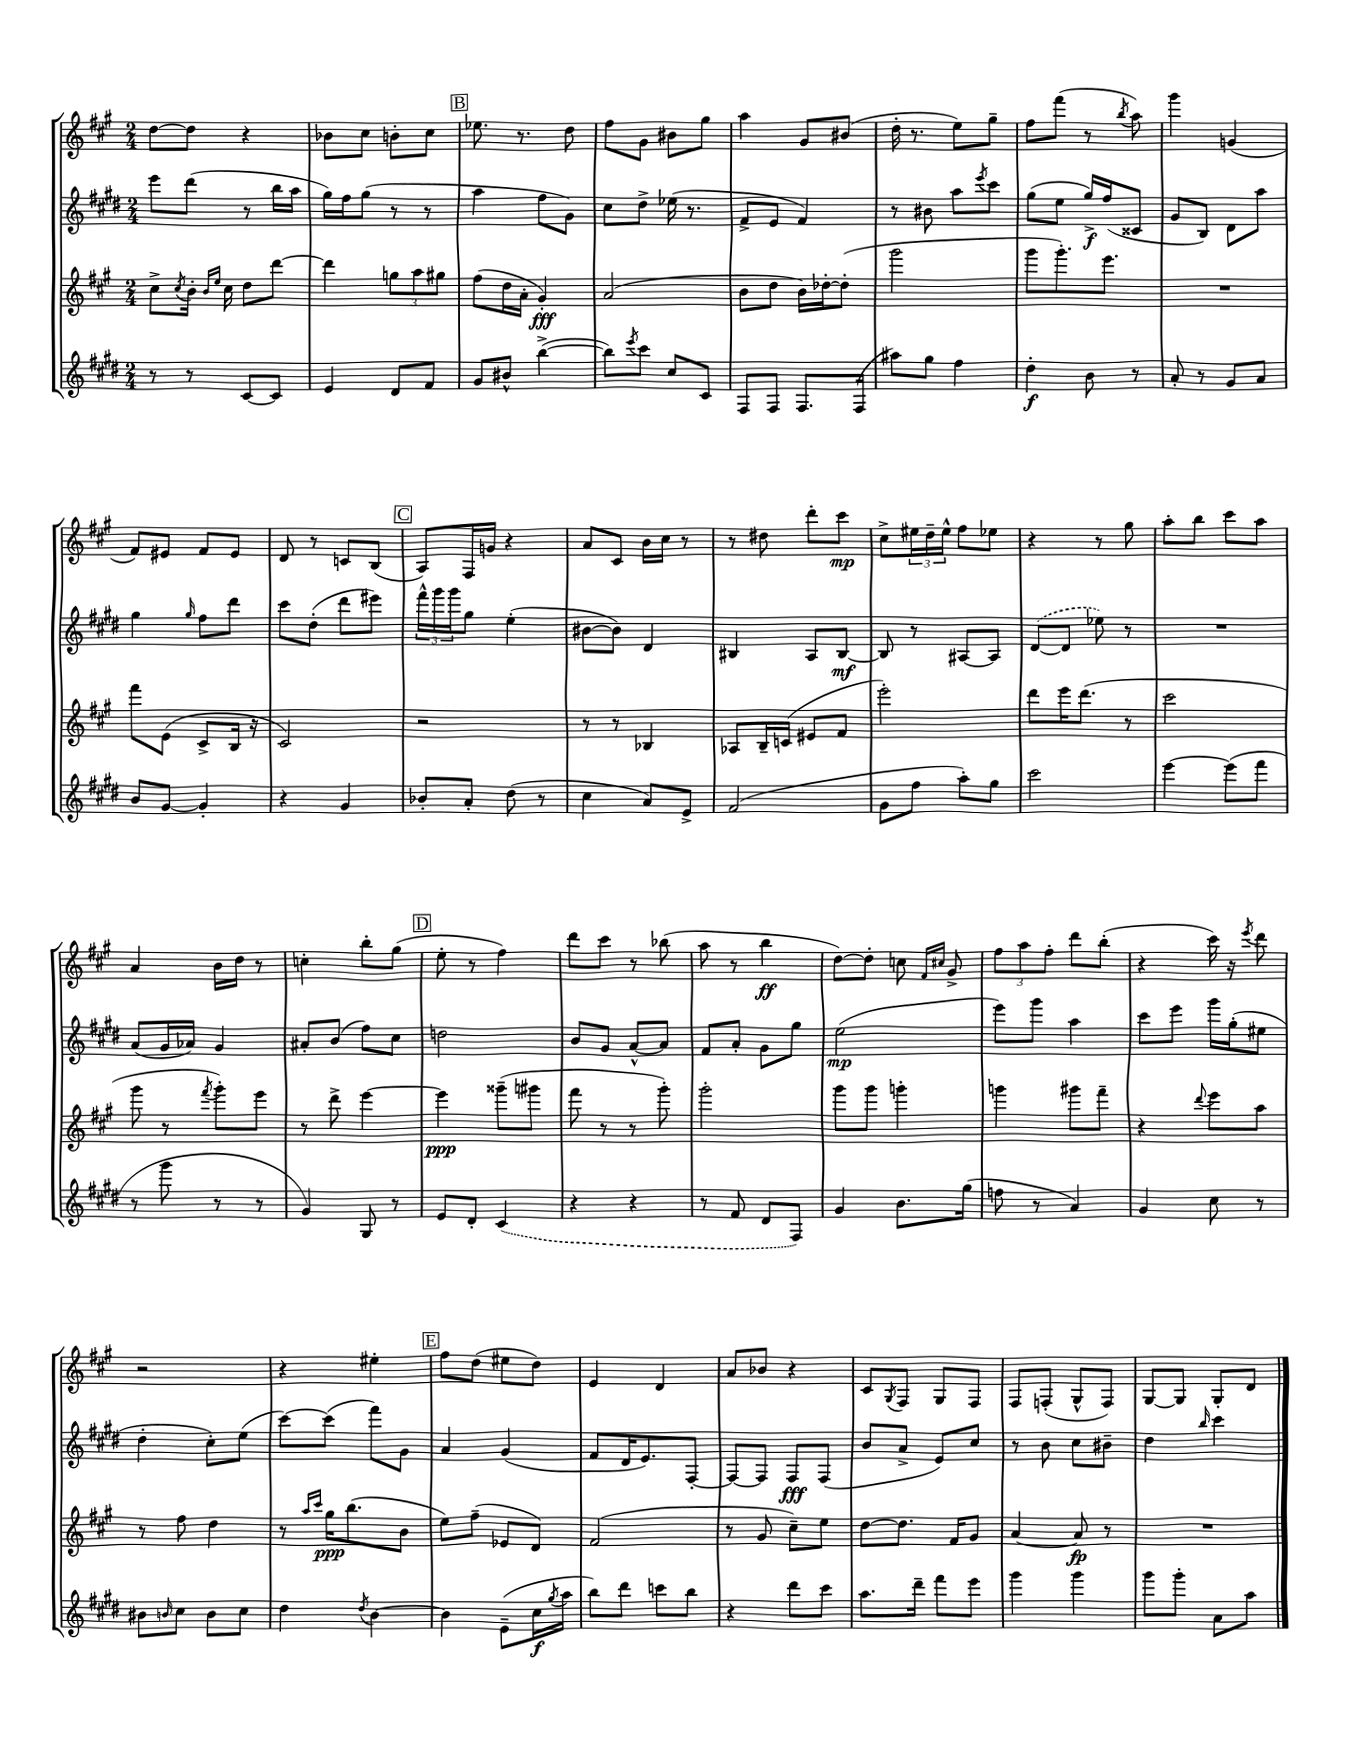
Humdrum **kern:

**kern	**kern	**kern	**kern
*staff4	*staff3	*staff2	*staff1
*clefG2	*clefG2	*clefG2	*clefG2
*k[f#c#g#d#]	*k[f#c#g#]	*k[f#c#g#d#]	*k[f#c#g#]
*M2/4	*M2/4	*M2/4	*M2/4
8r	8cc#^	8eee	[8dd
.	8qcc#	.	.
8r	16b'	(8ddd#	8dd]
.	16qqb	.	.
.	16qqee	.	.
.	16cc#	.	.
[8c#	8dd	8r	4r
8c#]	[8ddd	16bb	.
.	.	16aa	.
=	=	=	=
4e	4ddd]	16gg#)	8b-
.	.	16ff#	.
.	.	(8gg#	8cc#
8d#	12gg	8r	8b'
.	12aa	.	.
8f#	.	8r	8cc#
.	12gg#	.	.
=	=	=	=
8g#	(8ff#	4aa	8.ee-
8b#^^	16dd	.	.
.	16a'	.	8.r
([4bb^	4g#')	8ff#	.
.	.	8g#)	8dd
=	=	=	=
8bb])	(2a	8cc#	8ff#
8qeee	.	.	.
8ccc#	.	8dd#^	8g#
8cc#	.	(16ee-	8b#
.	.	8.r	.
8c#	.	.	8gg#
=	=	=	=
8F#	8b	8f#^	4aa
8F#	8dd	8e	.
8.F#	16b)	4f#)	8g#
.	[16dd-'	.	.
.	(8dd-']	.	(8b#
(16F#	.	.	.
=	=	=	=
8aa#)	2ggg#	8r	16dd'
.	.	.	8.r
8gg#	.	8b#	.
4ff#	.	8aa	8ee)
.	.	8qeee	.
.	.	8ccc#	8gg#~
=	=	=	=
4dd#'	8ggg#	(8gg#	8ff#
.	8.ggg#')	8ee	(8fff#
8b	.	16gg#^)	8r
.	8.eee	(16ff#	.
.	.	.	8qbb
8r	.	8c##	8aa)
=	=	=	=
8a'	2r	8g#	4ggg#
8r	.	8B)	.
8g#	.	8d#	(4g
8a	.	8aa	.
=	=	=	=
8b	8fff#	4gg#	8f#)
[8g#	(8e	.	8e#
.	.	16qqgg#	.
4g#']	8c#^	8ff#	8f#
.	16B	8ddd#	8e#
.	16r	.	.
=	=	=	=
4r	2c#)	8ccc#	8d
.	.	(8dd#'	8r
4g#	.	8ddd#	8c
.	.	8eee#)	(8B
=	=	=	=
8b-'	2r	24fff#^^	8A)
.	.	24ggg#	.
.	.	24ggg#	.
8a'	.	8gg#	16F#
.	.	.	16g
(8dd#	.	(4ee'	4r
8r	.	.	.
=	=	=	=
4cc#	8r	[8b#	8a
.	8r	8b#])	8c#
8a)	4B-	4d#	16b
.	.	.	16cc#
8e^	.	.	8r
=	=	=	=
(2f#	8A-	4B#	8r
.	16B~	.	8dd#
.	(16c	.	.
.	8e#	8A	8ddd'
.	8f#	[8B#	8ccc#
=	=	=	=
8g#	2eee')	8B#]	8cc#^
8ff#	.	8r	24ee#
.	.	.	24dd~
.	.	.	24ee#^^
8aa')	.	[8A#	8ff#
8gg#	.	8A#]	8ee-
=	=	=	=
2ccc#	8ddd	([8d#	4r
.	16eee	8d#]	.
.	(8.ddd	.	.
.	.	8ee-)	8r
.	8r	8r	8gg#
=	=	=	=
[4eee	2ccc#	2r	8aa'
.	.	.	8bb
(8eee]	.	.	8ccc#
8fff#	.	.	8aa
=	=	=	=
8r	8ggg#	(8a	4a
8ggg#	8r	16g#	.
.	.	16a-)	.
.	8qfff#	.	.
8r	8ggg#')	4g#	16b
.	.	.	16dd
8r	8eee	.	8r
=	=	=	=
4g#)	8r	8a#'	4cc'
.	8ddd^	(8b	.
8G#	[4eee	8ff#)	8bb'
8r	.	8cc#	(8gg#
=	=	=	=
8e	4eee]	2dd	8ee'
8d#'	.	.	8r
(4c#	(8ggg##~	.	4ff#)
.	8ggg#	.	.
=	=	=	=
4r	8fff#	8b	8ddd
.	8r	8g#	8ccc#
4r	8r	[8a^^	8r
.	8ggg#')	8a]	(8bb-
=	=	=	=
8r	2ggg#'	8f#	8aa
8f#	.	8a'	8r
8d#	.	8g#	4bb
8F#)	.	8gg#	.
=	=	=	=
4g#	8ggg#	(2ee	[8dd)
.	8ggg#	.	8dd']
8.b	4ggg'	.	8cc
.	.	.	16qqf#
.	.	.	16qqcc#
.	.	.	8g#^
(16gg#	.	.	.
=	=	=	=
8ff	4ggg	8eee)	12ff#
.	.	.	12aa
8r	.	8ggg#	.
.	.	.	12ff#'
4a)	8ggg#	4aa	8ddd
.	8fff#~	.	(8bb'
=	=	=	=
4g#	4r	8ccc#	4r
.	.	8eee	.
.	8qqddd	.	.
8cc#	8eee	16ggg#	16ccc#)
.	.	(16gg#'	16r
.	.	.	8qeee
8r	8aa	8ee#	8ddd
=	=	=	=
8b#	8r	4dd#'	2r
16qqb	.	.	.
8cc#	8ff#	.	.
8b	4dd	8cc#')	.
8cc#	.	(8ee	.
=	=	=	=
4dd#	8r	[8ccc#)	4r
.	16qqaa	.	.
.	16qqccc#	.	.
.	16gg#	(8ccc#]	.
.	(8.bb	.	.
8qdd#	.	.	.
[4b	.	8fff#)	4ee#'
.	8b	8g#	.
=	=	=	=
4b]	8ee)	4a	8ff#
.	(8ff#~	.	(8dd
(8e~	8e-	(4g#	8ee#
16cc#	8d)	.	8dd)
8qgg#	.	.	.
16aa	.	.	.
=	=	=	=
8bb)	(2f#	8f#	4e
8ddd#	.	16d#	.
.	.	8.e)	.
8ccc	.	.	4d
8bb	.	[8F#'	.
=	=	=	=
4r	8r	8F#_	8a
.	8g#	8F#]	8b-
8ddd#	8cc#~)	8F#	4r
8ccc#	8ee	(8F#	.
=	=	=	=
8.aa	[8dd	8b	8c#
.	.	.	8qG#
.	8.dd]	8a^	8F#
16ddd#~	.	.	.
8fff#	.	8e)	8G#
.	16f#	.	.
8eee	8g#	8cc#	8F#
=	=	=	=
4ggg#	[4a	8r	8F#
.	.	8b	(8F'
4ggg#	8a]	8cc#	8G#^^
.	8r	8b#~	8F)
=	=	=	=
8ggg#	2r	4dd#	[8G#
8ggg#'	.	.	8G#]
.	.	16qqbb	.
8a	.	4ccc#	8G#'
8aa	.	.	8d
==	==	==	==
*-	*-	*-	*-
